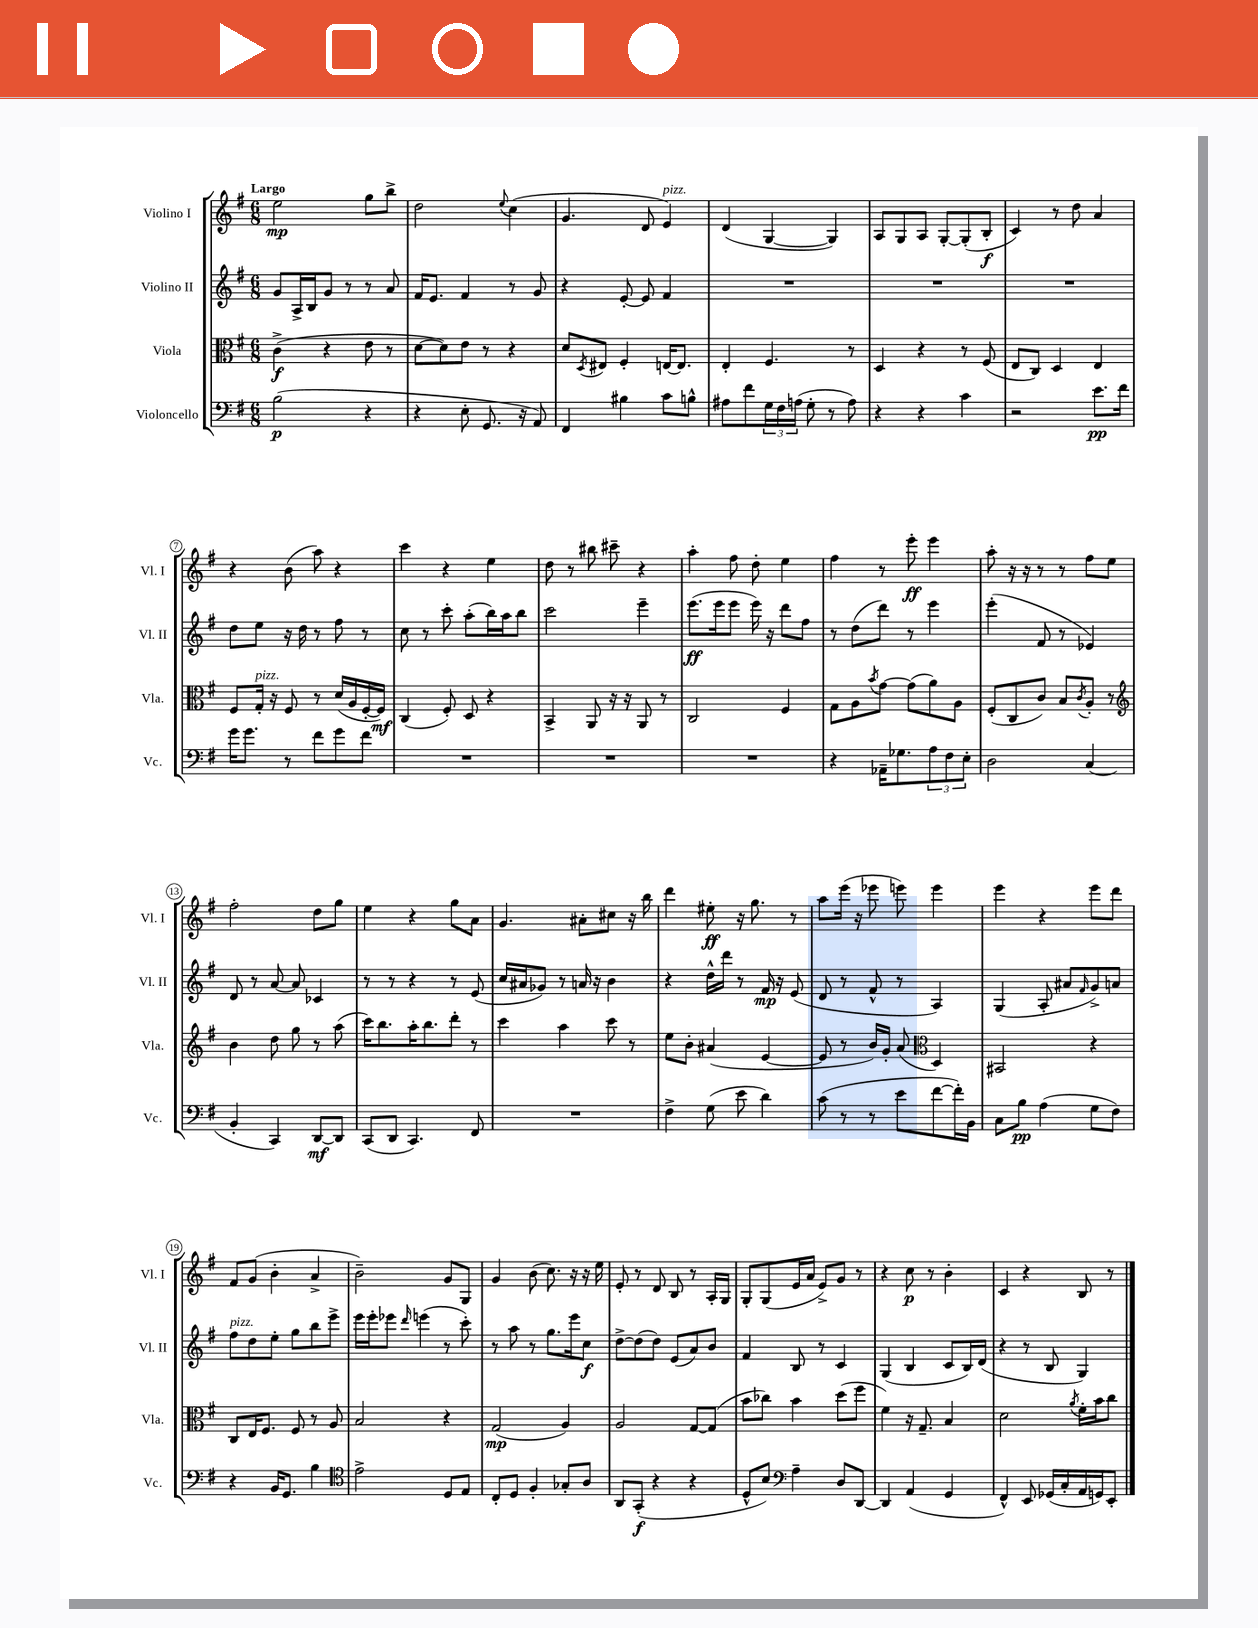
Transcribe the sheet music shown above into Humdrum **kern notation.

**kern	**kern	**kern	**kern
*staff4	*staff3	*staff2	*staff1
*clefF4	*clefC3	*clefG2	*clefG2
*k[f#]	*k[f#]	*k[f#]	*k[f#]
*M6/8	*M6/8	*M6/8	*M6/8
(2B	(4c^	8g	2ee
.	.	16A^	.
.	.	16B	.
.	4r	8g	.
.	.	8r	.
4r	8e	8r	8gg
.	8r	8a	8bb^
=	=	=	=
4r	[8d	16f#	2dd
.	.	8.e	.
.	8d])	.	.
8E'	8e	4f#	.
8.GG	8r	.	.
.	.	.	8qqee
.	4r	8r	(4cc
16r	.	.	.
8AA)	.	8g	.
=	=	=	=
4FF#	8d	4r	4.g
.	8qD	.	.
.	8E#	.	.
4B#	4F#'	[8e'	.
.	.	8e]	8d
8c	[16E	4f#	4e)
.	8.E]	.	.
8B^^	.	.	.
=	=	=	=
8A#	4E'	2.r	(4d
8f#	.	.	.
24G	4.F#	.	[4G
24F#	.	.	.
(24A	.	.	.
8G'	.	.	.
8r	.	.	4G])
8A)	8r	.	.
=	=	=	=
4r	4D	2.r	8A
.	.	.	8G
4r	4r	.	8A
.	.	.	[8G'
4c	8r	.	(8G']
.	(8F#	.	8B'
=	=	=	=
2r	8E	2.r	4c)
.	8C)	.	.
.	4D	.	8r
.	.	.	8dd
8.e	4E	.	4a
16f#	.	.	.
=	=	=	=
16g	8F#	8dd	4r
8.g	.	.	.
.	16G'	8ee	.
.	16r	.	.
8r	8F#	16r	(8b
.	.	16dd	.
8f#	8r	8r	8aa)
8g	(16d	8ff#	4r
.	16A	.	.
8f#	[16F#'	8r	.
.	16F#])	.	.
=	=	=	=
2.r	(4C	8cc	4ccc
.	.	8r	.
.	8F#')	8ccc'	4r
.	8D	(8aa'	.
.	4r	16bb)	4ee
.	.	16aa	.
.	.	8bb	.
=	=	=	=
2.r	4BB^	2ccc	8dd
.	.	.	8r
.	8AA	.	8bb#
.	16r	.	8ccc#~
.	16r	.	.
.	8AA	4eee~	4r
.	8r	.	.
=	=	=	=
2.r	2C	(8.eee	4aa'
.	.	16eee	.
.	.	8eee	8ff#
.	.	16eee)	8dd'
.	.	16r	.
.	4F#	8ddd	4ee
.	.	8ff#	.
=	=	=	=
4r	8G	8r	4ff#
.	8A	(8dd	.
.	8qb	.	.
16AA-~	[8g	8ddd)	8r
8.G-	.	.	.
.	(8g]	8r	8eee'
12A	8a)	4eee	4eee
12F#	.	.	.
.	8A	.	.
12E'	.	.	.
=	=	=	=
2D	(8F#'	(4eee'	8aa'
.	8C	.	16r
.	.	.	16r
.	8c)	8f#	8r
.	8B	8r	8r
.	8qc	.	.
(4C	8A'	4e-)	8ff#
.	8r	.	8ee
=	=	=	=
*	*clefG2	*	*
4BB'	4b	8d	2ff#'
.	.	8r	.
4CC)	8dd	[8a	.
.	8gg	8a]	.
[8DD	8r	4c-	8dd
8DD]	(8aa	.	8gg
=	=	=	=
(8CC	16ccc)	8r	4ee
.	8.bb	.	.
8DD	.	8r	.
4.CC)	16aa'	4r	4r
.	8.bb	.	.
.	8ddd'	8r	8gg
8FF#	8r	(8e	8a
=	=	=	=
2.r	4ccc	16cc	4.g
.	.	16a#	.
.	.	8g-)	.
.	4aa	8r	.
.	.	16a	8a#'
.	.	16r	.
.	8ccc	4b	8cc#
.	8r	.	16r
.	.	.	16bb
=	=	=	=
4F#^	8ee	4r	4ddd
.	8b'	.	.
(8G	(4a#	16dd^^	8ee#'
.	.	16ddd	.
8e	.	8r	16r
.	.	.	8.gg
4d)	[4e	16f#	.
.	.	16r	.
.	.	(8e	8r
=	=	=	=
(8c	8e]	8d	8aa
8r	8r	8r	(16eee
.	.	.	16r
8r	16b)	8f#^^	8eee-
.	16g'	.	.
8e	(8a	8r	8eee)
*	*clefC3	*	*
[8f#	4D)	4A)	4eee
16f#'])	.	.	.
16BB	.	.	.
=	=	=	=
8C	2BB#	(4G	4eee
8B	.	.	.
(4A	.	8A'	4r
.	.	8a#	.
.	.	16qqf#	.
8G	4r	8g^)	8eee
8F#)	.	8a	8ddd
=	=	=	=
4r	8C	8ff#	8f#
.	16E	8dd	(8g
.	8.F#	.	.
16BB	.	8ee'	4b'
8.GG	.	.	.
.	8F#	8gg	.
4B	8r	8bb	4a^
.	8A	8eee^	.
=	=	=	=
*clefC4	*	*	*
2e^	2B	16eee	2b~)
.	.	16eee'	.
.	.	8eee-	.
.	.	16qqddd	.
.	.	(4eee	.
8D	4r	8r	8g
8E	.	8ccc')	8G
=	=	=	=
8C'	(2G	8r	4g
8D	.	8aa	.
4F#'	.	8r	(8b
.	.	8.gg	8.cc)
8G-'	4A)	.	.
.	.	16eee	16r
8A	.	8cc	16r
.	.	.	16ee
=	=	=	=
8AA	2A	[8dd^	8e'
(8GG'	.	(8dd]	8r
4r	.	8dd)	8d
.	.	(8e	8B
4r	[8G	8a)	8r
.	(8G]	8b	16A'
.	.	.	16G
=	=	=	=
8D^^	8b	4f#	8G'
8B)	8cc-)	.	(8G
*clefF4	*	*	*
4A~	4b	8B	16e
.	.	.	16a
.	.	8r	8e^)
8D	(8dd	4c	8g
[8DD	8ff#	.	8r
=	=	=	=
4DD]	4f#)	(4G	4r
(4AA	16r	4B	8cc
.	8.G~	.	.
.	.	.	8r
4GG	4B	8c	4b'
.	.	16B)	.
.	.	(16d	.
=	=	=	=
4FF#^^)	2d	4r	4c
8EE	.	8r	4r
(16GG-	.	8B	.
16C'	.	.	.
.	8qa	.	.
16AA	16f#'	4G)	8B
16GG)	16b	.	.
8EE'	8cc	.	8r
==	==	==	==
*-	*-	*-	*-
